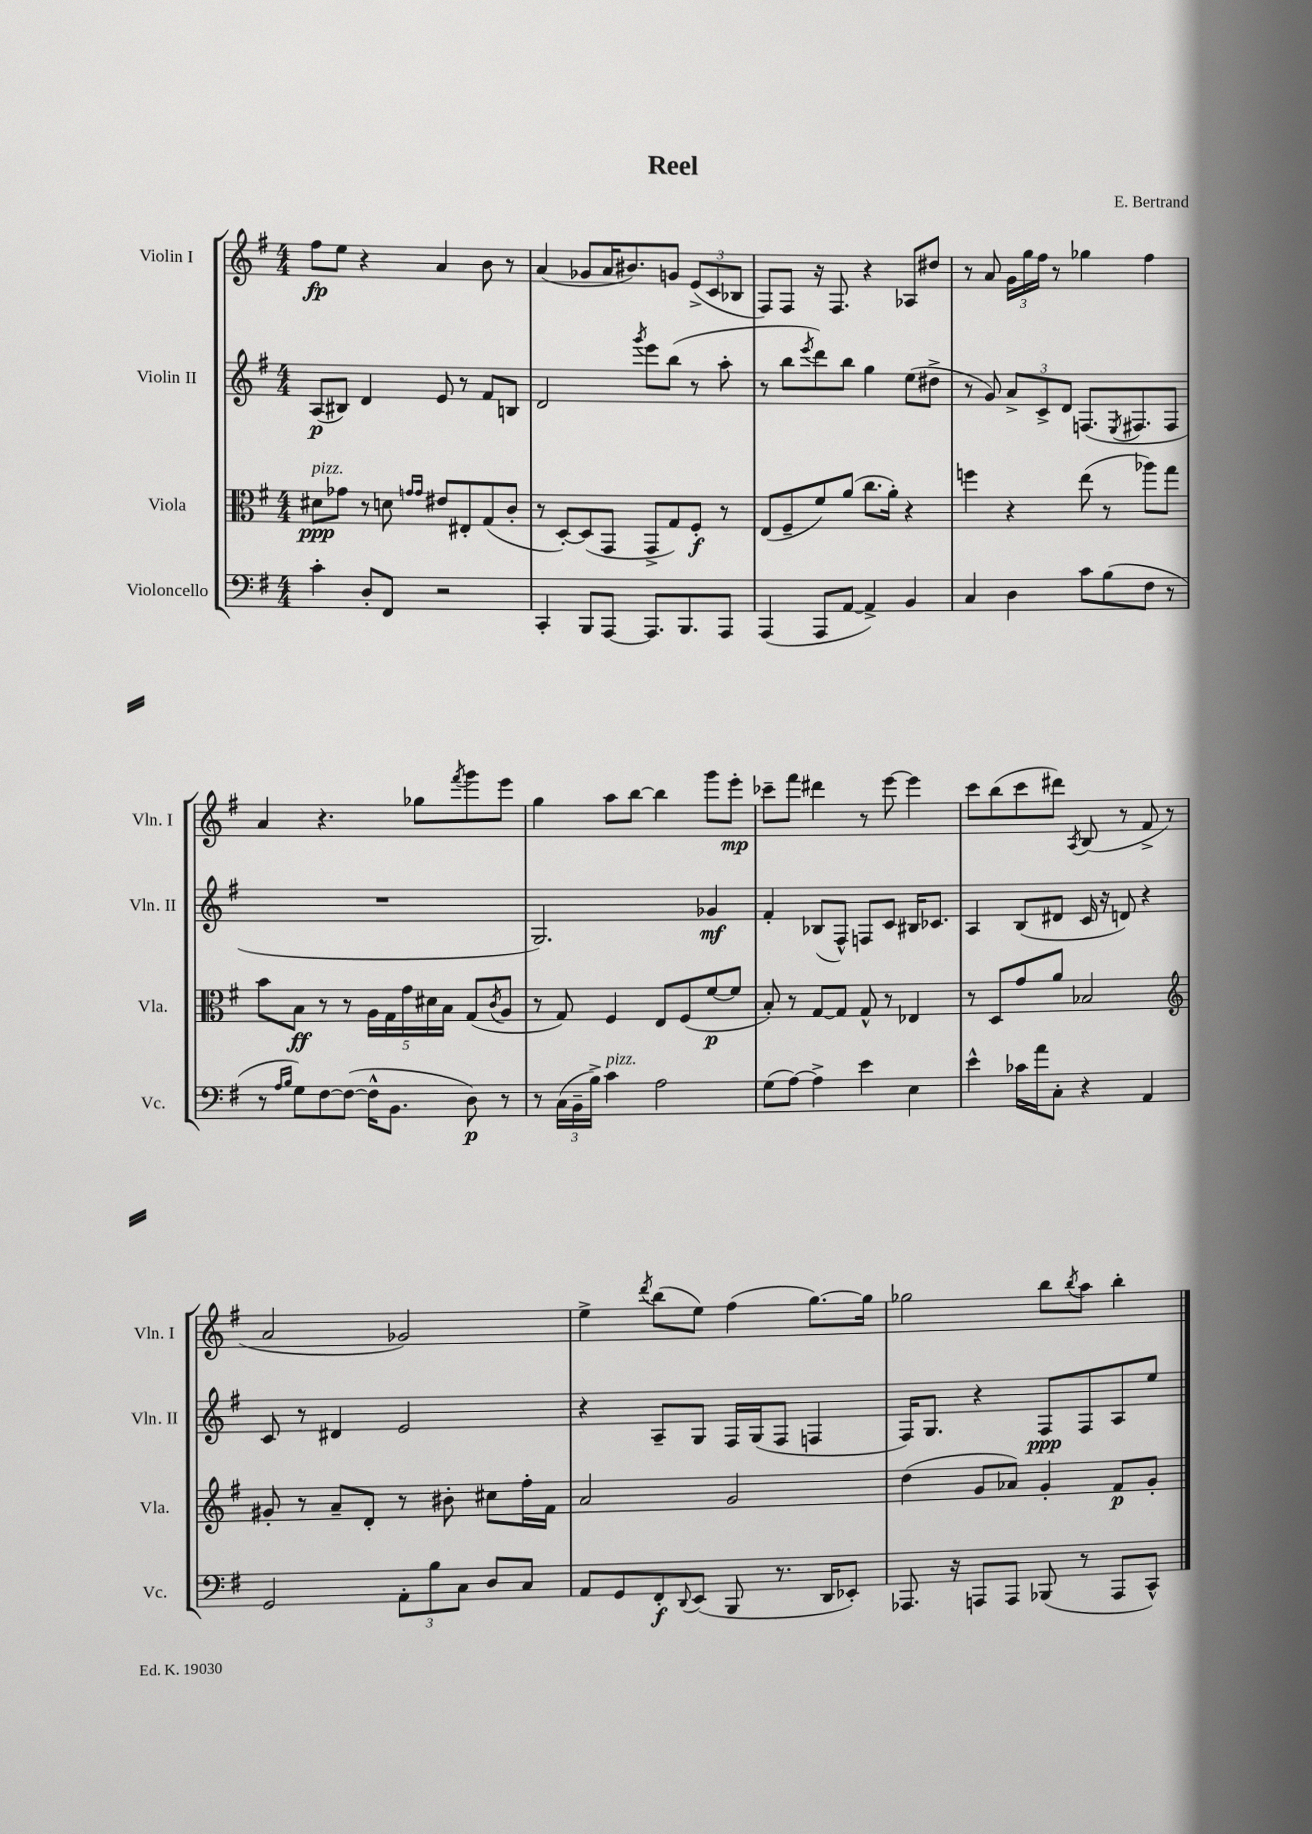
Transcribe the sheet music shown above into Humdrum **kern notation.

**kern	**kern	**kern	**kern
*staff4	*staff3	*staff2	*staff1
*clefF4	*clefC3	*clefG2	*clefG2
*k[f#]	*k[f#]	*k[f#]	*k[f#]
*M4/4	*M4/4	*M4/4	*M4/4
4c'	8d#	(8A	8ff#
.	8g-	8B#)	8ee
8D'	8r	4d	4r
8FF#	8d	.	.
.	16qqg	.	.
.	16qqg	.	.
2r	8e#	8e	4a
.	8E#'	8r	.
.	(8G	8f#	8b
.	8c'	8B	8r
=	=	=	=
4CC'	8r	2d	(4a
.	[8D')	.	.
8BBB	(8D]	.	8g-
[8AAA	8GG	.	16a
.	.	.	8.b#)
.	.	8qggg	.
8.AAA]	8GG^	8eee	.
.	8G)	(8bb	8g
8.BBB	.	.	.
.	8F#'	8r	(12e^
.	.	.	12c
8AAA	8r	8aa'	.
.	.	.	12B-
=	=	=	=
(4AAA	(8E	8r	8F#)
.	8F#~	8bb	8F#
.	.	8qeee	.
8AAA	8f#)	8ddd)	16r
.	.	.	8.F#
[8AA	(8a	8bb	.
4AA^])	8.cc	4gg	4r
.	16a')	.	.
4BB	4r	(8ee	8A-
.	.	8dd#^	8dd#
=	=	=	=
4C	4ff	8r	8r
.	.	8g)	8a
4D	4r	12a^	24g
.	.	.	24gg
.	.	12c^	24ff#
.	.	.	8r
.	.	12d	.
8c	(8ee	(8.F	4gg-
(8B	8r	.	.
.	.	8qE	.
.	.	8.F#	.
8F#	8aa-)	.	4ff#
8r	8gg	8F#	.
=	=	=	=
8r	8b	1r	4a
16qqA	.	.	.
16qqB	.	.	.
8G)	8B	.	.
[8F#	8r	.	4.r
(8F#_	8r	.	.
16F#^^]	20A	.	.
.	20G	.	.
8.BB	.	.	.
.	20g	.	.
.	.	.	8gg-
.	20d#	.	.
.	20B	.	.
.	.	.	8qfff#
8D)	(8G	.	8ggg
.	8qc	.	.
8r	8A	.	8eee
=	=	=	=
8r	8r	2.G)	4gg
(24C	8G)	.	.
24BB~	.	.	.
24B^)	.	.	.
4c	4F#	.	8aa
.	.	.	[8bb
2A	8E	.	4bb]
.	(8F#	.	.
.	[8f#	4g-	8ggg
.	8f#]	.	8eee'
=	=	=	=
(8G	8B')	4f#'	8ccc-~
[8A)	8r	.	8fff#
4A^]	[8G	(8B-	4ddd#
.	8G]	8F#^^)	.
4e	8G^^	8F	8r
.	8r	8c	[8eee
4E	4E-	16B#	4eee]
.	.	8.c-	.
=	=	=	=
4e^^	8r	4A	8ccc
.	8D	.	(8bb
16c-	8g	(8B	8ccc
16a	.	.	.
8C'	8a	8d#	8ddd#)
.	.	.	8qA
4r	2B-	16c	(8B
.	.	16r	.
.	.	8d)	8r
4AA	.	4r	8f#^
.	.	.	8r
=	=	=	=
*	*clefG2	*	*
2GG	8g#'	8c	2a
.	8r	8r	.
.	8a~	4d#	.
.	8d'	.	.
12AA'	8r	2e	2g-)
12B	.	.	.
.	8b#'	.	.
12C	.	.	.
8D	8cc#	.	.
8C	16ff#'	.	.
.	16f#	.	.
=	=	=	=
8AA	2a	4r	4ee^
8GG	.	.	.
.	.	.	8qddd
8FF#'	.	8A~	(8bb
8qqDD	.	.	.
(8EE	.	8G	8ee)
8BBB	2g	16F#	(4ff#
.	.	(16G	.
8.r	.	8F#	.
.	.	4F	[8.gg)
16DD	.	.	.
8EE-')	.	.	.
.	.	.	16gg]
=	=	=	=
8.AAA-	(4dd	16F#)	2gg-
.	.	8.G	.
16r	.	.	.
8AAA	8g	4r	.
8AAA	8a-)	.	.
(8BBB-	4g'	8F#	8bb
.	.	.	8qbb
8r	.	8F#	8aa
8AAA	8f#	8A	4bb'
8CC^^)	8g'	8ee	.
==	==	==	==
*-	*-	*-	*-
